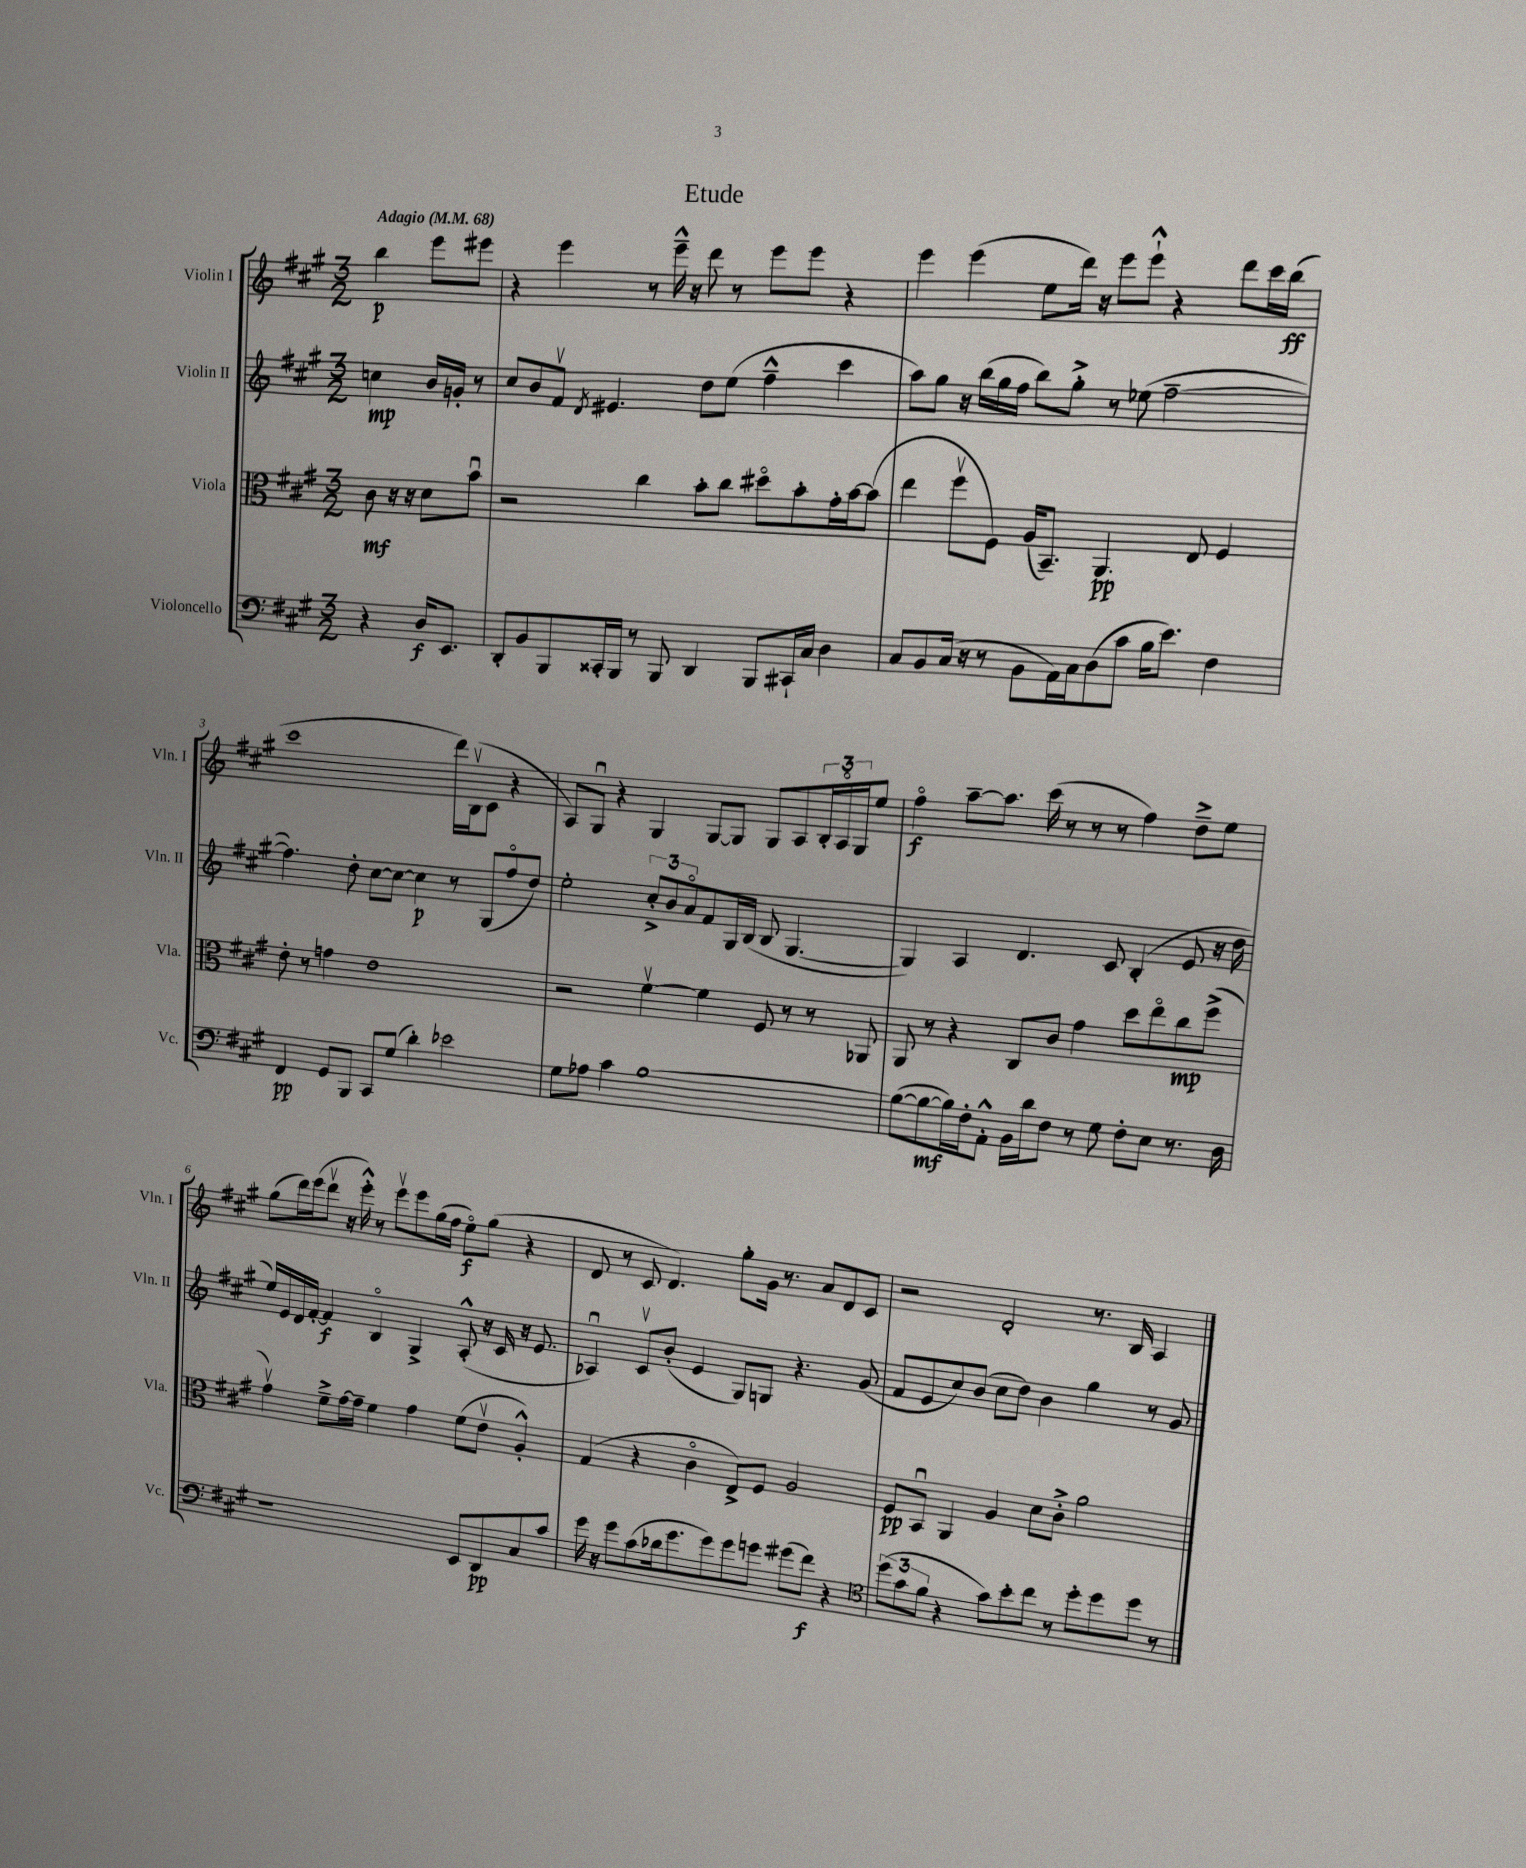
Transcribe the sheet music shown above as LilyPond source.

\header { title = "Etude" }
<<
\new StaffGroup <<
\new Staff = "s0" \with { instrumentName = "Violin I" shortInstrumentName = "Vln. I" } {
    \clef treble \key a \major \numericTimeSignature \time 3/2 \partial 2 \tempo "Adagio" 4 = 68
    b''4\p e'''8 eis'''8 |
    r4 e'''4 r8 e'''16---^ r16 d'''8 r8 e'''8 e'''8 r4 |
    e'''4 e'''4( e''8 d'''16) r16 e'''8 e'''8-!-^ r4 d'''8 cis'''16 b''16\ff( |
    cis'''1 d'''16) b16\upbow( cis'8 r4 |
    a8) gis8\downbow r4 gis4 gis8~ gis8 gis8 a8 \tuplet 3/2 { b16-. a16\flageolet gis16 } e''8 |
    fis''4\flageolet\f a''8~-- a''8. cis'''16( r8 r8 r8 fis''4) d''8---> e''8 |
    gis''8( d'''16) e'''16( d'''8\upbow r16 e'''16-.-^) r8 e'''8\upbow e'''8 gis''16( fis''16 e''8\flageolet\f) gis''8( r4 |
    d'8 r8 cis'8 d'4.) gis''8-. gis'16 r8. a'8 d'8 cis'8 |
    r2 d'2-. r8. b16 a4 \bar "|." |
}
\new Staff = "s1" \with { instrumentName = "Violin II" shortInstrumentName = "Vln. II" } {
    \clef treble \key a \major \numericTimeSignature \time 3/2 \partial 2
    c''4\mp b'16 g'16-. r8 |
    cis''8 b'8 fis'8\upbow \acciaccatura { d'8 } eis'4. d''8 e''8( fis''4---^ cis'''4 |
    a''8) gis''8 r16 b''16( gis''16 fis''16 b''8) gis''8-.-> r8 ees''8( fis''2~-- |
    fis''4.) d''8-. cis''8~ cis''8~ cis''4\p r8 gis8( fis''8\flageolet d''8) |
    e''2-. \tuplet 3/2 { cis''8-.-> b'8 a'8\flageolet } fis'8 gis16 b16( b8 gis4.~ |
    gis4) a4 d'4. cis'8 b4-.( e'8 r16 d''16 |
    e''16) e'16 d'16 fis'16~-. fis'4\f b4\flageolet gis4-> a8-.-^( r16 cis'16 r16 e'8. |
    aes4\downbow) cis'8\upbow b'8-.( e'4 gis8) g8 r4. gis'8( |
    fis'8 e'8 cis''8) b'8( cis''8 d''8) b'4 gis''4 r8 gis'8 \bar "|." |
}
\new Staff = "s2" \with { instrumentName = "Viola" shortInstrumentName = "Vla." } {
    \clef alto \key a \major \numericTimeSignature \time 3/2 \partial 2
    cis'8\mf r16 r16 d'8 b'8\downbow |
    r2 cis''4 b'8-. cis''8 dis''8\flageolet b'8-. gis'16-. b'16~ b'8( |
    e''4 fis''8\upbow fis8) a16( b,8.--) a,4.\pp e8 fis4 |
    e'8-. r8 g'4 e'1 |
    r2 fis'4~\upbow fis'4 fis8 r8 r8 aes,8 |
    a,8 r8 r4 cis8 cis'8 gis'4 d''8 e''8\flageolet cis''8\mp fis''8->( |
    gis'4\upbow) fis'8---> gis'16~ gis'16-- fis'4 gis'4 fis'8( e'8\upbow a4-.-^) |
    gis4( r4 cis'4\flageolet e8->) fis8 a2 |
    fis8\pp b,8\downbow a,4 a4 d'8 cis'8-.-> a'2 \bar "|." |
}
\new Staff = "s3" \with { instrumentName = "Violoncello" shortInstrumentName = "Vc." } {
    \clef bass \key a \major \numericTimeSignature \time 3/2 \partial 2
    r4 d16\f e,8. |
    d,8-. b,8 b,,8 cisis,16-. b,,16 r8 b,,8 d,4 b,,8 cis,16-! cis16 d4 |
    cis8 b,8 cis16( r16 r8 b,8 a,16) cis16 d8( cis'8 b16 e'8.) fis4 |
    fis,4\pp gis,8 b,,8 cis,8 gis8( d'4-.) ees'2 |
    gis8 aes8 cis'4 b1~ |
    b8~( b8~\mf b16) fis16-. a,8-.-^ b,16 d'16 fis8 r8 gis8 fis8-. e8 r8. d16 |
    r1 e,8 d,8\pp cis8 cis'8 |
    gis'16 r16 gis'8 cis'8( des'16 gis'8. gis'8) gis'8 g'8 gis'8( fis'8\f) r4 |
    \clef tenor \tuplet 3/2 { d''8( gis'8 fis'8 } r4 gis'8) b'8-. cis''8 r8 d''8-. d''8 d''8 r8 \bar "|." |
}
>>
>>
